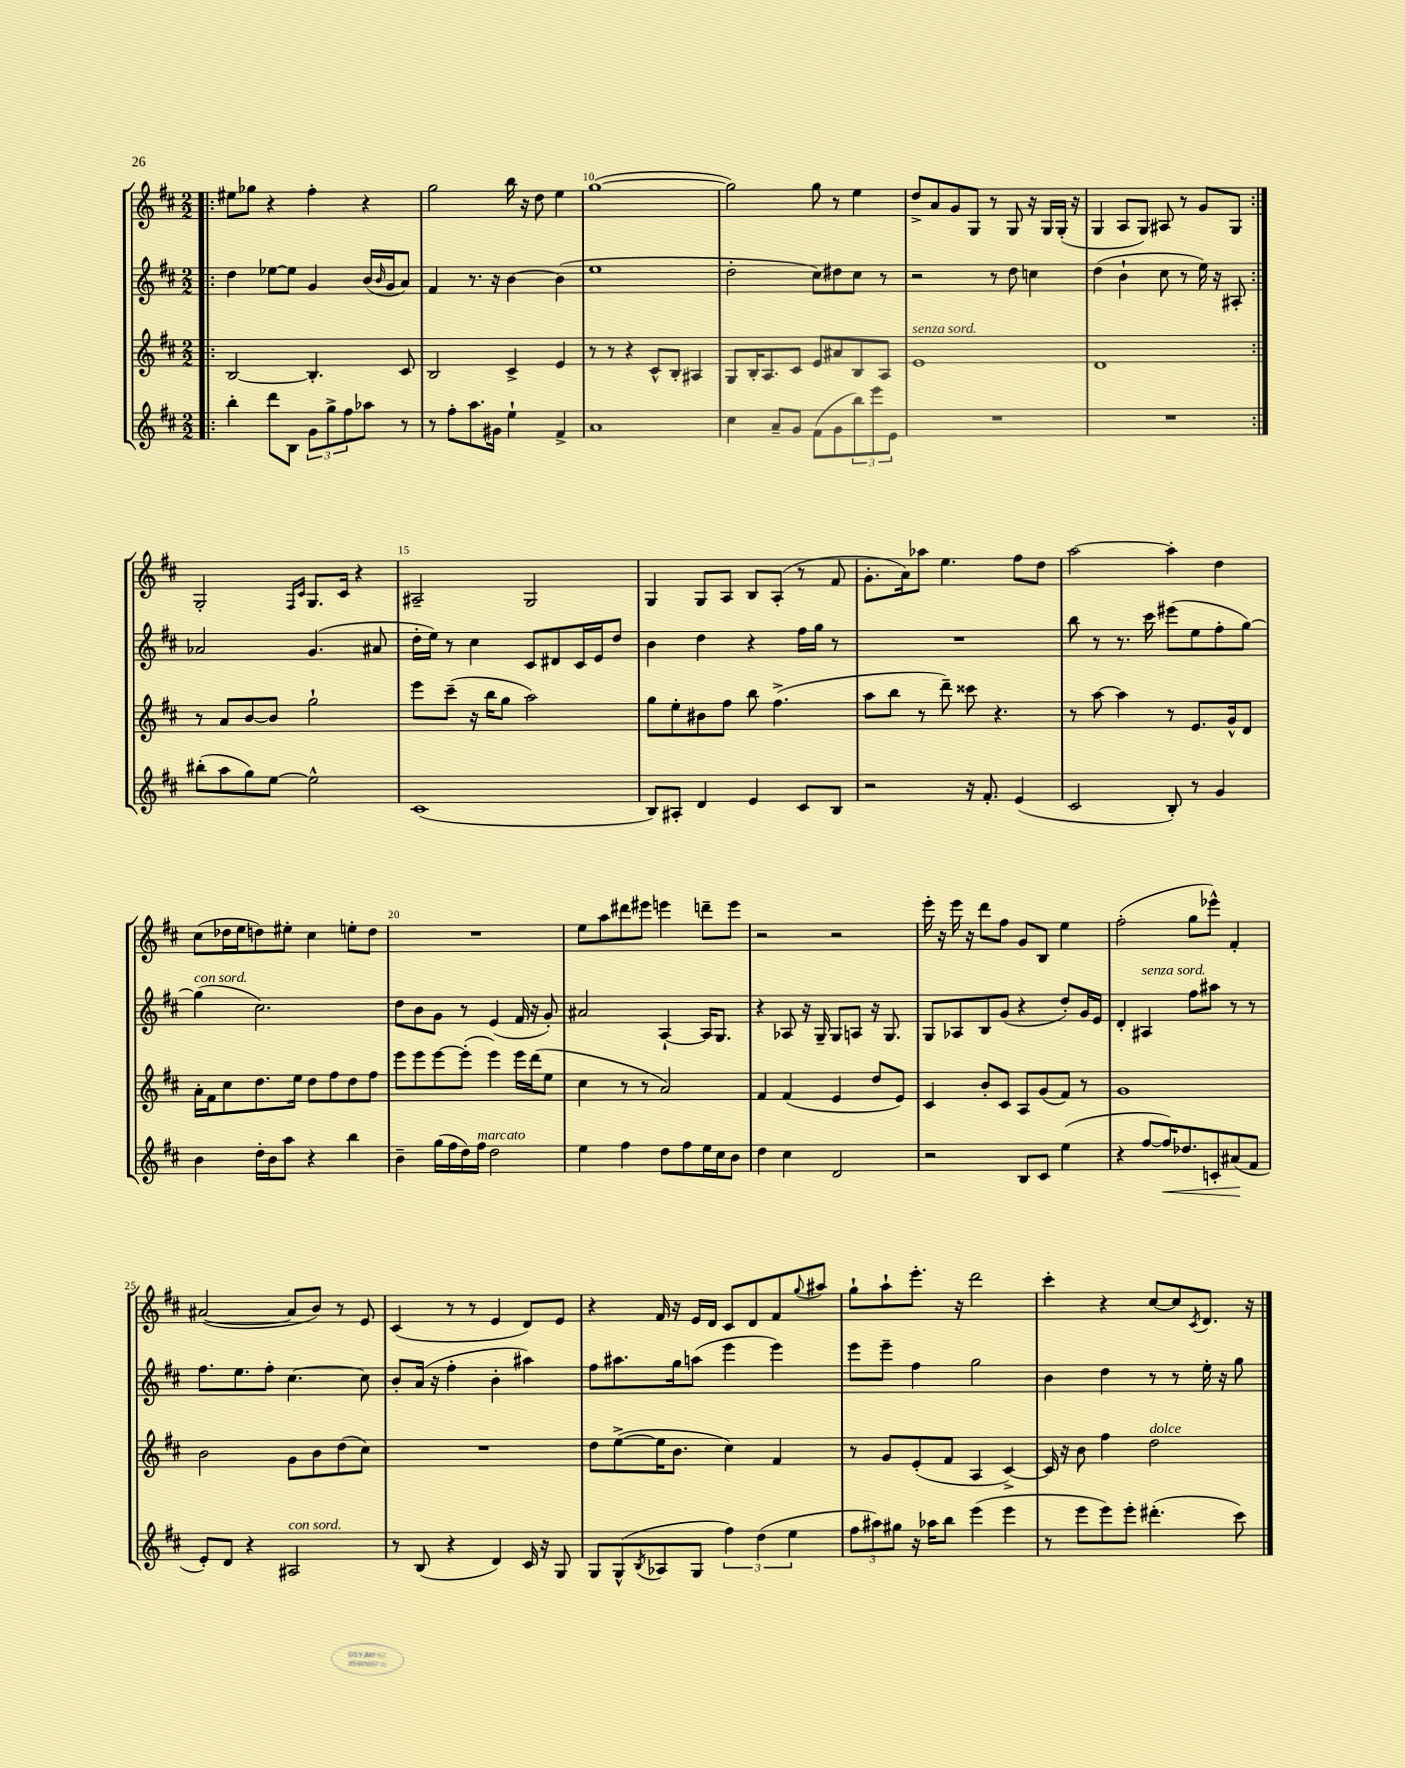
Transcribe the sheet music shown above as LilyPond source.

<<
\new StaffGroup <<
\new Staff = "s0" {
    \clef treble \key d \major \numericTimeSignature \time 2/2
    \repeat volta 2 { \bar ".|:" eis''8 ges''8 r4 fis''4-. r4 |
    g''2 b''16 r16 d''8 e''4 |
    g''1~( |
    g''2) g''8 r8 e''4 |
    d''8-> a'8 g'8 g8 r8 g8 r16 g16 g16-.( r16 |
    g4 a8 g8) ais8 r8 g'8 g8 | }
    g2-. \grace { fis16 cis'16 } g8. cis'16 r4 |
    ais2-- g2 |
    g4 g8 a8 b8 a8-.( r8 fis'8 |
    g'8.-. a'16) aes''8 e''4. fis''8 d''8 |
    a''2~ a''4-. d''4 |
    cis''8( des''16 e''16 d''8) eis''8-. cis''4 e''8-. d''8 |
    R1 |
    e''8 a''8 dis'''8 eis'''8 e'''4 d'''8-- e'''8 |
    r2 r2 |
    e'''16-. r16 e'''16 r16 d'''8 fis''8 g'8 b8 e''4 |
    fis''2-.( g''8 ees'''8-^) fis'4-. |
    ais'2~( ais'8 b'8) r8 e'8 |
    cis'4( r8 r8 e'4 d'8) e'8 |
    r4 fis'16 r16 e'16 d'16 cis'8 d'8 fis'8 \appoggiatura { g''8 } ais''8 |
    g''8-! a''8-! e'''8.-. r16 d'''2 |
    cis'''4-. r4 cis''8~ cis''8 \acciaccatura { cis'8 } d'8. r16 \bar "|." |
}
\new Staff = "s1" {
    \clef treble \key d \major \numericTimeSignature \time 2/2
    \repeat volta 2 { \bar ".|:" d''4 ees''8~ ees''8 g'4 b'16( \grace { b'16 } g'16 a'8) |
    fis'4 r8. r16 b'4~ b'4( |
    e''1 |
    d''2-. cis''8) dis''8 cis''8 r8 |
    r2 r8 d''8 c''4 |
    d''4( b'4-! cis''8 r8 e''16) r16 ais8-. | }
    aes'2 g'4.( ais'8 |
    d''16-. e''16) r8 cis''4 cis'8 dis'8 cis'16 e'16 d''8 |
    b'4 d''4 r4 fis''16 g''16 r8 |
    R1 |
    b''8 r8 r8. cis'''16 eis'''8( e''8 fis''8-. g''8~) |
    g''4^\markup { \italic "con sord." }( cis''2.) |
    d''8 b'8 g'8 r8 e'4( fis'16 r16 g'8-.) |
    ais'2 a4~-! a16 g8. |
    r4 aes8 r16 g16-- g8 a8 r16 g8. |
    g8 aes8 b8 g'8( r4 d''8-.) g'16 e'16 |
    d'4-. ais4^\markup { \italic "senza sord." } fis''8 ais''8 r8 r8 |
    fis''8. e''8. fis''8-. cis''4.~ cis''8 |
    b'8-. a'16( r16 fis''4-. b'4-. ais''4) |
    fis''8 ais''8. g''16 a''8( e'''4 e'''4) |
    e'''8 e'''8-- fis''4 g''2 |
    b'4 d''4 r8 r8 e''16-. r16 g''8 \bar "|." |
}
\new Staff = "s2" {
    \clef treble \key d \major \numericTimeSignature \time 2/2
    \repeat volta 2 { \bar ".|:" b2~ b4.-. cis'8 |
    b2 cis'4-> e'4 |
    r8 r8 r4 cis'8-^ b8-. ais4 |
    g8 b16-. a8. cis'8 e'8 ais'8 b8 a8 |
    e'1^\markup { \italic "senza sord." } |
    d'1 | }
    r8 a'8 b'8~ b'8 g''2-! |
    e'''8 cis'''8--( r16 b''16 g''8 a''2) |
    g''8 e''8-. bis'8 fis''8 b''8 fis''4.->( |
    a''8 b''8 r8 d'''8--) cisis'''8 r4. |
    r8 a''8~ a''4 r8 e'8. g'16-^ d'8 |
    a'16-. fis'16 cis''8 d''8. e''16 d''8 fis''8 d''8 fis''8 |
    e'''8 e'''8 e'''8~ e'''8-.( e'''4) e'''16 d'''16( e''8 |
    cis''4 r8 r8 a'2) |
    fis'4 fis'4( e'4 d''8 e'8) |
    cis'4 b'8-. cis'8 a8 g'8( fis'8) r8 |
    g'1 |
    b'2 g'8 b'8 d''8( cis''8) |
    R1 |
    d''8 e''8~->( e''16 b'8. cis''4) fis'4 |
    r8 g'8 e'8-.( fis'8 a4 cis'4~->) |
    cis'16 r16 b'8 fis''4 d''2^\markup { \italic "dolce" } \bar "|." |
}
\new Staff = "s3" {
    \clef treble \key d \major \numericTimeSignature \time 2/2
    \repeat volta 2 { \bar ".|:" b''4-. d'''8 b8 \tuplet 3/2 { g'8 g''8-> fis''8 } aes''8 r8 |
    r8 fis''8-. a''8. gis'16 e''4-! fis'4-> |
    a'1 |
    cis''4 a'8-- g'8 fis'8( g'8 \tuplet 3/2 { b''8) e'''8 e'8 } |
    R1 |
    R1 | }
    bis''8-.( a''8 g''8) e''8~ e''2-^ |
    cis'1( |
    b8) ais8-. d'4 e'4 cis'8 b8 |
    r2 r16 fis'8.-. e'4( |
    cis'2 b8-.) r8 g'4 |
    b'4 d''16-. b'16 a''8 r4 b''4 |
    b'4-- g''16( fis''16 d''16) fis''16^\markup { \italic "marcato" } d''2 |
    e''4 fis''4 d''8 fis''8 e''16 cis''16 b'8 |
    d''4 cis''4 d'2 |
    r2 b8 cis'8 e''4( |
    r4 fis''8~ fis''16\<) des''8. c'8-. ais'8\!( fis'8 |
    e'8-.) d'8 r4 ais2^\markup { \italic "con sord." } |
    r8 b8( r4 d'4) cis'16 r16 g8 |
    g8 g8-^( \acciaccatura { b8 } aes8 g8 \tuplet 3/2 { fis''4) d''4( e''4 } |
    \tuplet 3/2 { fis''8 ais''8) gis''8 } r16 aes''16 b''8 e'''4( e'''4 |
    r8 e'''8 e'''8) e'''8-. dis'''4.-.( cis'''8) \bar "|." |
}
>>
>>
\layout { \context { \Score currentBarNumber = #8 \override BarNumber.break-visibility = ##(#f #t #t) barNumberVisibility = #(every-nth-bar-number-visible 5) } }
